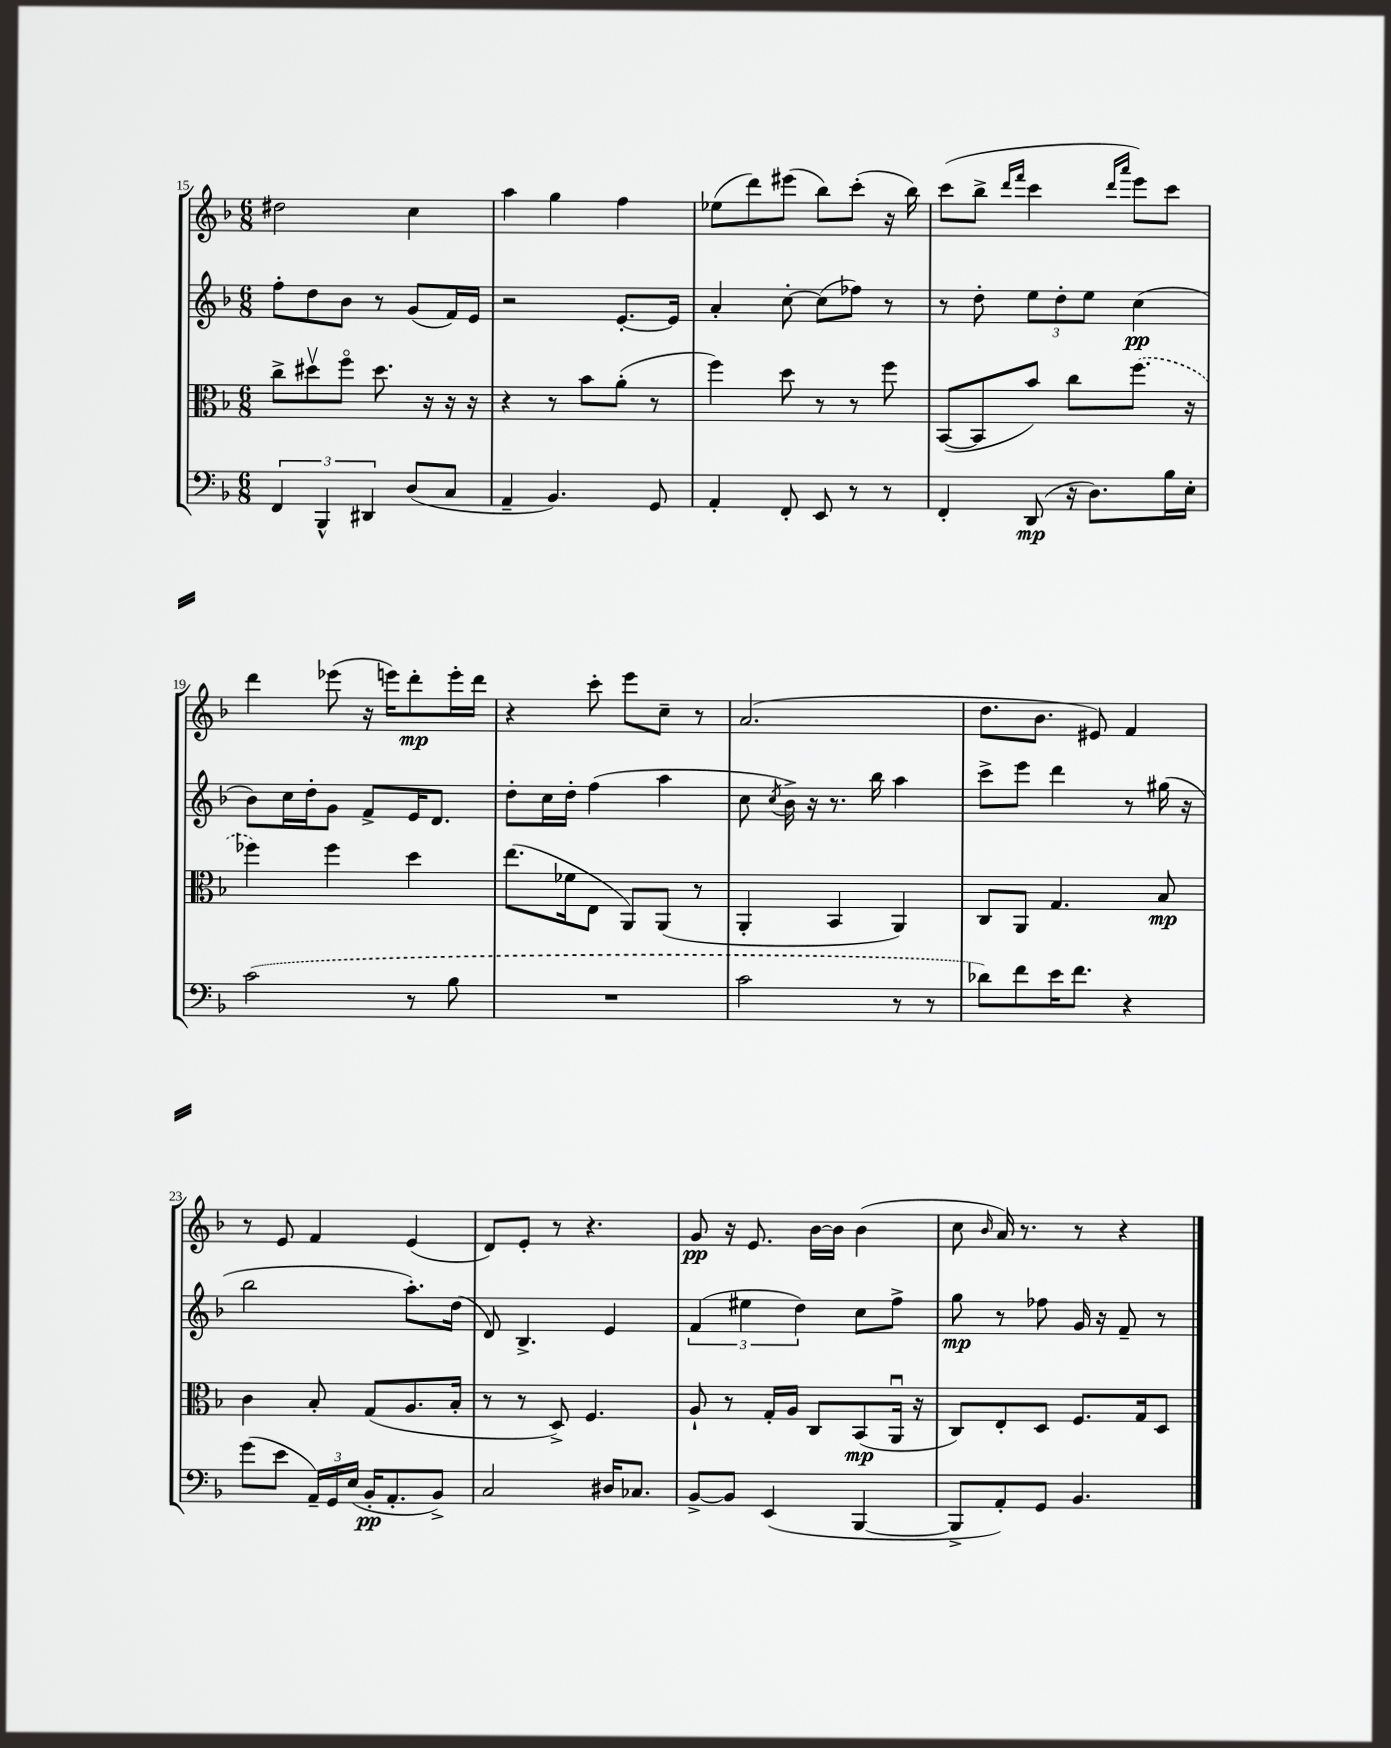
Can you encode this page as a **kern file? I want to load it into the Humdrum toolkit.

**kern	**kern	**kern	**kern
*staff4	*staff3	*staff2	*staff1
*clefF4	*clefC3	*clefG2	*clefG2
*k[b-]	*k[b-]	*k[b-]	*k[b-]
*M6/8	*M6/8	*M6/8	*M6/8
6FF	8cc^	8ff'	2dd#
.	8dd#v	8dd	.
6BBB-^^	.	.	.
.	8ffo	8b-	.
6DD#	.	.	.
.	8.dd#	8r	.
(8D	.	(8g	4cc
.	16r	.	.
8C	16r	16f)	.
.	16r	16e	.
=	=	=	=
4AA~	4r	2r	4aa
4.BB-)	8r	.	4gg
.	8b-	.	.
.	(8a'	[8.e'	4ff
8GG	8r	.	.
.	.	16e]	.
=	=	=	=
4AA'	4ff)	4a'	(8ee-
.	.	.	8ddd)
8FF'	8dd	[8cc'	(8eee#
8EE	8r	(8cc]	8bb-)
8r	8r	8ff-)	(8ccc'
8r	8ff	8r	16r
.	.	.	16bb-)
=	=	=	=
4FF'	([8BB-	8r	(8ccc
.	8BB-]	8dd'	8bb-^
.	.	.	16qqddd
.	.	.	16qqfff
(8DD	8b-)	12ee	4ccc
.	.	12dd'	.
16r	8cc	.	.
.	.	12ee	.
8.D)	.	.	.
.	.	.	16qqddd
.	.	.	16qqaaa
.	(8.ff	(4cc	8eee)
16B-	.	.	8ccc
16E'	16r	.	.
=	=	=	=
(2c	4ff-)	8b-)	4ddd
.	.	16cc	.
.	.	16dd'	.
.	4ff-	8g	(8eee-
.	.	8f^	16r
.	.	.	16eee)
8r	4dd	16e	8ddd'
.	.	8.d	.
8B-	.	.	16eee'
.	.	.	16ddd
=	=	=	=
2.r	(8.ee	8dd'	4r
.	.	16cc	.
.	16f-	16dd'	.
.	8E	(4ff	8ccc'
.	8AA)	.	8eee
.	(8AA	4aa	8cc~
.	8r	.	8r
=	=	=	=
2c	4AA'	8cc	(2.a
.	.	8qcc	.
.	.	16b-^)	.
.	.	16r	.
.	4BB-	8.r	.
.	.	16bb-	.
8r	4AA)	4aa	.
8r	.	.	.
=	=	=	=
8d-)	8C	8ccc^	8.dd
8f	8AA	8eee	.
.	.	.	8.b-
16e	4.G	4ddd	.
8.f	.	.	.
.	.	.	8e#)
4r	.	8r	4f
.	8B-	(16gg#	.
.	.	16r	.
=	=	=	=
(8g	4c	2bb-	8r
8e	.	.	8e
24AA~)	8B-'	.	4f
24GG	.	.	.
(24E	.	.	.
16BB-'	(8G	.	.
8.AA'	.	.	.
.	8.A	8.aa')	(4e
8BB-^)	.	.	.
.	16B-'	(16dd	.
=	=	=	=
2C	8r	8d)	8d)
.	8r	4.B-^	8e'
.	8D^)	.	8r
.	4.F	.	4.r
16D#	.	4e	.
8.C-	.	.	.
=	=	=	=
[8BB-^	8A`	(6f	8g
8BB-]	8r	.	16r
.	.	6ee#	.
.	.	.	8.e
(4EE	16G'	.	.
.	16A	.	.
.	.	6dd)	.
.	8C	.	[16b-
.	.	.	16b-]
[4BBB-	(8BB-	8cc	(4b-
.	16AAu	8ff^	.
.	16r	.	.
=	=	=	=
8BBB-^]	8C)	8gg	8cc
.	.	.	16qqb-
8AA')	8E'	8r	16a)
.	.	.	8.r
8GG	8D	8ff-	.
4.BB-	8.F	16g	8r
.	.	16r	.
.	.	8f~	4r
.	16G	.	.
.	8D	8r	.
==	==	==	==
*-	*-	*-	*-
